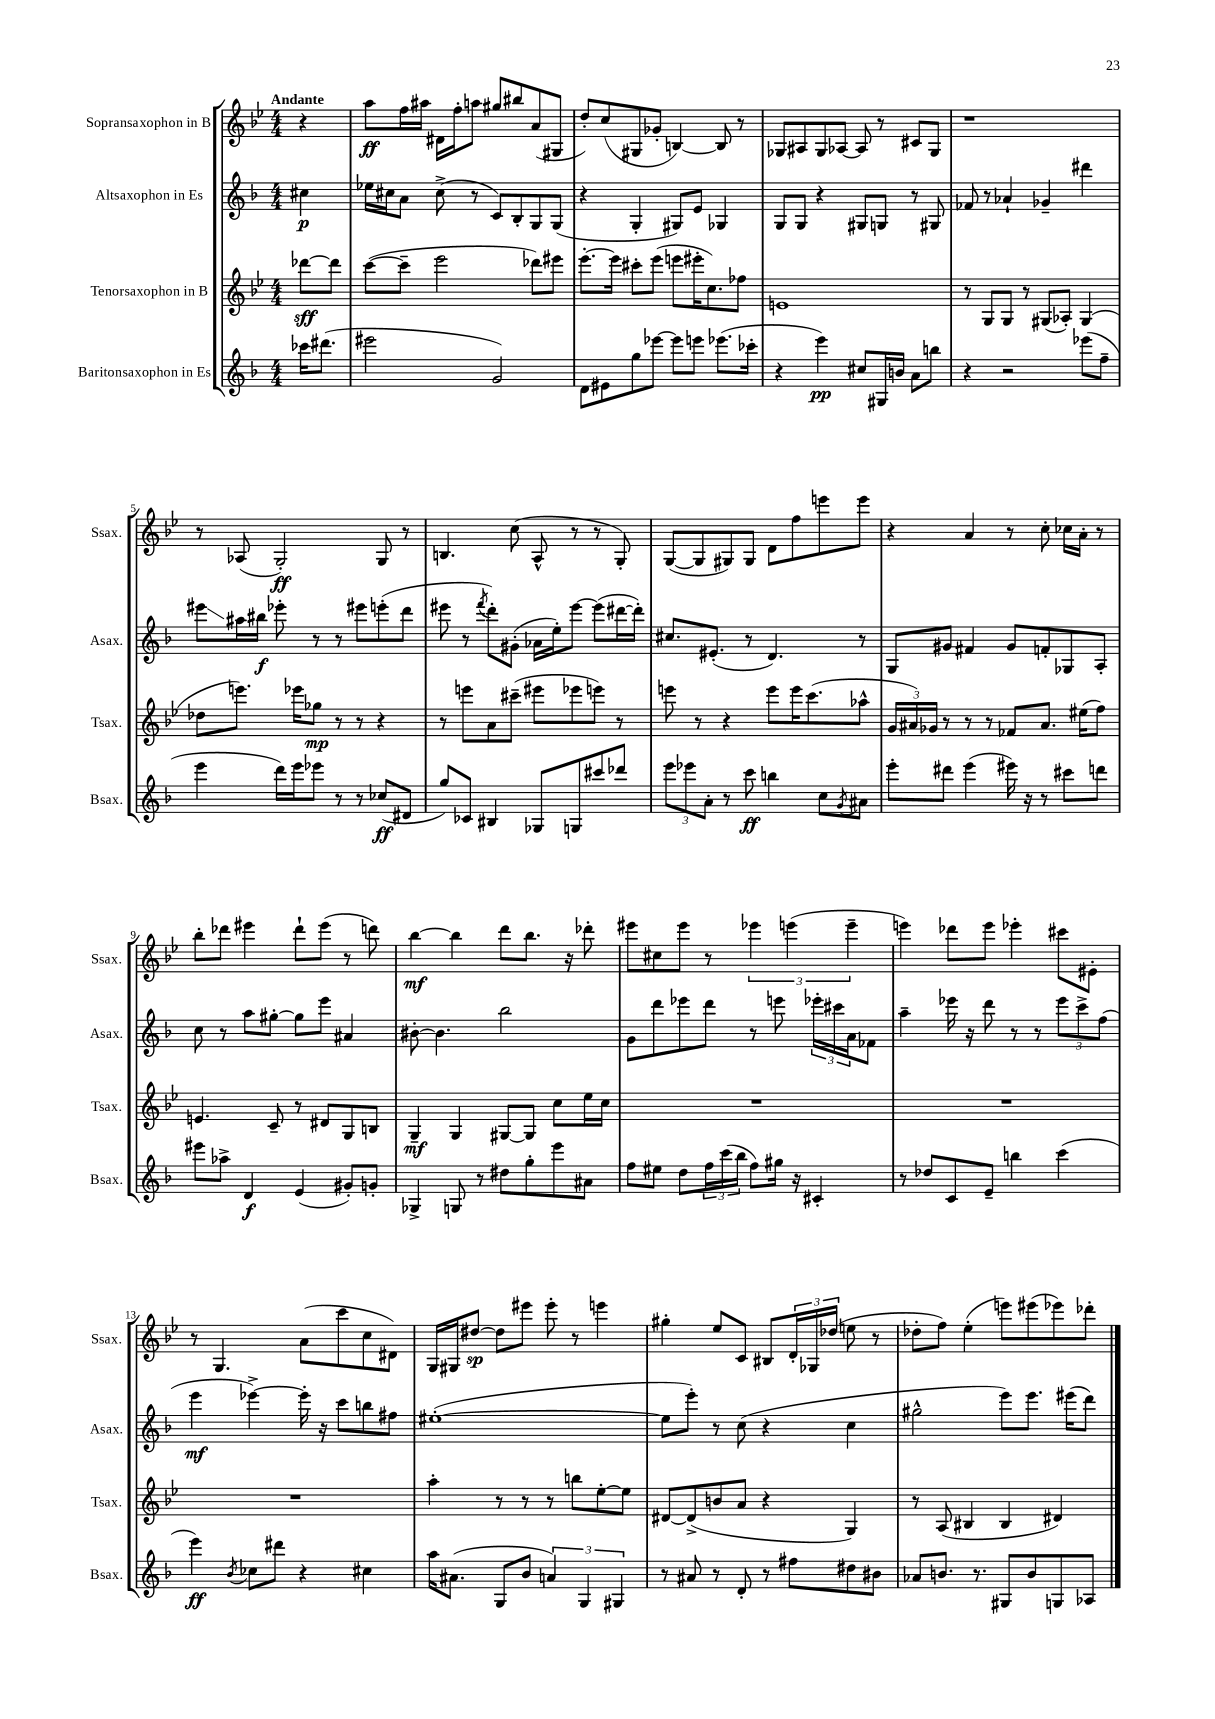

**kern	**kern	**kern	**kern
*staff4	*staff3	*staff2	*staff1
*clefG2	*clefG2	*clefG2	*clefG2
*k[b-]	*k[b-e-]	*k[b-]	*k[b-e-]
*M4/4	*M4/4	*M4/4	*M4/4
16ccc-	[8ddd-	4cc#	4r
(8.ddd#	.	.	.
.	8ddd-]	.	.
=	=	=	=
2eee#	([8ccc	16ee-	8aa
.	.	16cc#	.
.	8ccc~]	8a	16ff
.	.	.	16aa#
.	2eee-	(8cc#^	16d#
.	.	.	16ff'
.	.	8r	8aa
2g)	.	8c)	8gg#
.	.	8B-'	8bb#
.	8ddd-)	8G	(8a
.	8eee#	(8G	8G#
=	=	=	=
8d	[8.eee-'	4r	8dd')
8e#	.	.	(8cc
.	16eee-]	.	.
8gg	8ccc#'	4G'	8G#
[8eee-	(8eee-	.	8g-'
8eee-]	8eee	8G#)	[4B)
8eee	16eee#'	8e	.
.	8.cc)	.	.
(8.eee-	.	4G-	8B]
.	8ff-	.	8r
16ccc-'	.	.	.
=	=	=	=
4r	1e	8G	8G-
.	.	8G	8A#
4eee)	.	4r	8G-
.	.	.	[8A-
8cc#	.	8G#	8A-]
16G#	.	8G	8r
16b	.	.	.
8a	.	8r	8c#
8bb	.	8G#	8G-
=	=	=	=
4r	8r	8f-	1r
.	8G	8r	.
2r	8G	4a-`	.
.	8r	.	.
.	(8G#	4g-~	.
.	8A-')	.	.
(8eee-	(4G#	4ddd#	.
8ff~	.	.	.
=	=	=	=
4eee	8dd-	8eee#	8r
.	8.eee)	16aa#	(8A-
.	.	16bb#	.
16ddd)	.	8eee-'	2G')
16eee	16eee-	.	.
8eee-	8gg-	8r	.
8r	8r	8r	.
8r	8r	8eee#	.
(8cc-	4r	(8eee'	8G
8d#	.	8ddd	8r
=	=	=	=
8gg)	8r	8eee#	4.B
8c-	8eee	8r	.
.	.	8qfff	.
4B#	8a	8ddd')	.
.	(8ccc#~	(8g#'	(8cc
8G-	8eee#	16a-	8A^^
.	.	16ee')	.
8G	8eee-	[8eee#	8r
8ccc#	8eee)	(8eee#]	8r
8ddd-	8r	[16ddd#	8G')
.	.	16ddd#'])	.
=	=	=	=
12eee	8eee	8.cc#	([8G
12eee-	.	.	.
.	8r	.	8G]
12a'	.	.	.
.	.	(8.e#'	.
8r	4r	.	8G#)
8ccc	.	8r	8G#
4bb	8eee	4.d)	8d
.	16eee	.	8ff
.	(8.ccc	.	.
8cc	.	.	8eee
8qg	.	.	.
8a#	8aa-^^	8r	8eee
=	=	=	=
8eee'	24g	8G	4r
.	24a#)	.	.
.	24g-	.	.
8ddd#	8r	8g#	.
(4eee	8r	4f#	4a
.	8r	.	.
16eee#)	8f-	8g#	8r
16r	.	.	.
8r	8.a#	8f'	8cc'
8ccc#	.	8G-	16cc-
.	(16ee#	.	16a'
8ddd	8ff)	8A'	8r
=	=	=	=
8eee#	4.e	8cc	8bb-'
8aa-^	.	8r	8ddd-
4d	.	8aa	4eee#
.	8c~	[8gg#'	.
(4e	8r	8gg#]	8ddd-`
.	8d#	8eee	(8eee#
8g#')	8G	4a#	8r
8g'	8B	.	8ddd)
=	=	=	=
4G-^	4G~	[8b#'	[4bb-
.	.	4.b#]	.
8G	4G	.	4bb-]
8r	.	.	.
8dd#	[8G#	2bb-	8ddd
8gg'	8G#]	.	8.bb-
8eee	8cc	.	.
.	.	.	16r
8a#	16ee-	.	8ddd-'
.	16cc	.	.
=	=	=	=
8ff	1r	8g	8eee#
8ee#	.	8ddd	8cc#
8dd	.	8eee-	8eee#
24ff	.	8ddd	8r
(24ccc	.	.	.
24bb-	.	.	.
8ff)	.	8r	6eee-
16gg#	.	8eee	.
.	.	.	(6eee
16r	.	.	.
4c#'	.	24eee-'	.
.	.	24ccc#	.
.	.	24a	6eee~
.	.	8f-	.
=	=	=	=
8r	1r	4aa~	4eee)
8dd-	.	.	.
8c	.	16eee-	8ddd-
.	.	16r	.
8e~	.	8ddd	8eee
4bb	.	8r	4eee-'
.	.	8r	.
(4ccc	.	12eee-	8ccc#
.	.	12ccc^	.
.	.	.	8e#'
.	.	(12ff	.
=	=	=	=
4eee)	1r	4eee	8r
.	.	.	4.G
8qb-	.	.	.
8cc-	.	[4eee-^)	.
8ddd#	.	.	.
4r	.	16eee-']	(8a
.	.	16r	.
.	.	8ccc	8ccc
4cc#	.	8bb	8cc
.	.	8ff#	8d#)
=	=	=	=
16aa	4aa'	([1ee#'	16G
(8.a#	.	.	16G#
.	.	.	[8dd#
8G	8r	.	8dd#]
8b-	8r	.	8eee#
6a)	8r	.	8eee#'
.	8bb	.	8r
6G	.	.	.
.	[8ee-'	.	4eee
6G#	.	.	.
.	8ee-]	.	.
=	=	=	=
8r	[8d#	8ee#]	4gg#'
8a#	(8d#^]	8eee')	.
8r	8b	8r	8ee-
8d'	8a	(8cc	8c
8r	4r	4r	8B#
8ff#	.	.	24d'
.	.	.	24G-
.	.	.	(24dd-
8dd#	4G)	4cc	8ee
8b#	.	.	8r
=	=	=	=
8a-	8r	2gg#^^	8dd-'
8.b	(8A	.	8ff)
.	4B#	.	(4ee-'
8.r	.	.	.
8G#	4B#	8eee)	8eee)
8b	.	8.eee	(8eee#
8G	4d#)	.	8eee-)
.	.	(16eee#	.
8A-	.	8ddd)	8ddd-'
==	==	==	==
*-	*-	*-	*-
